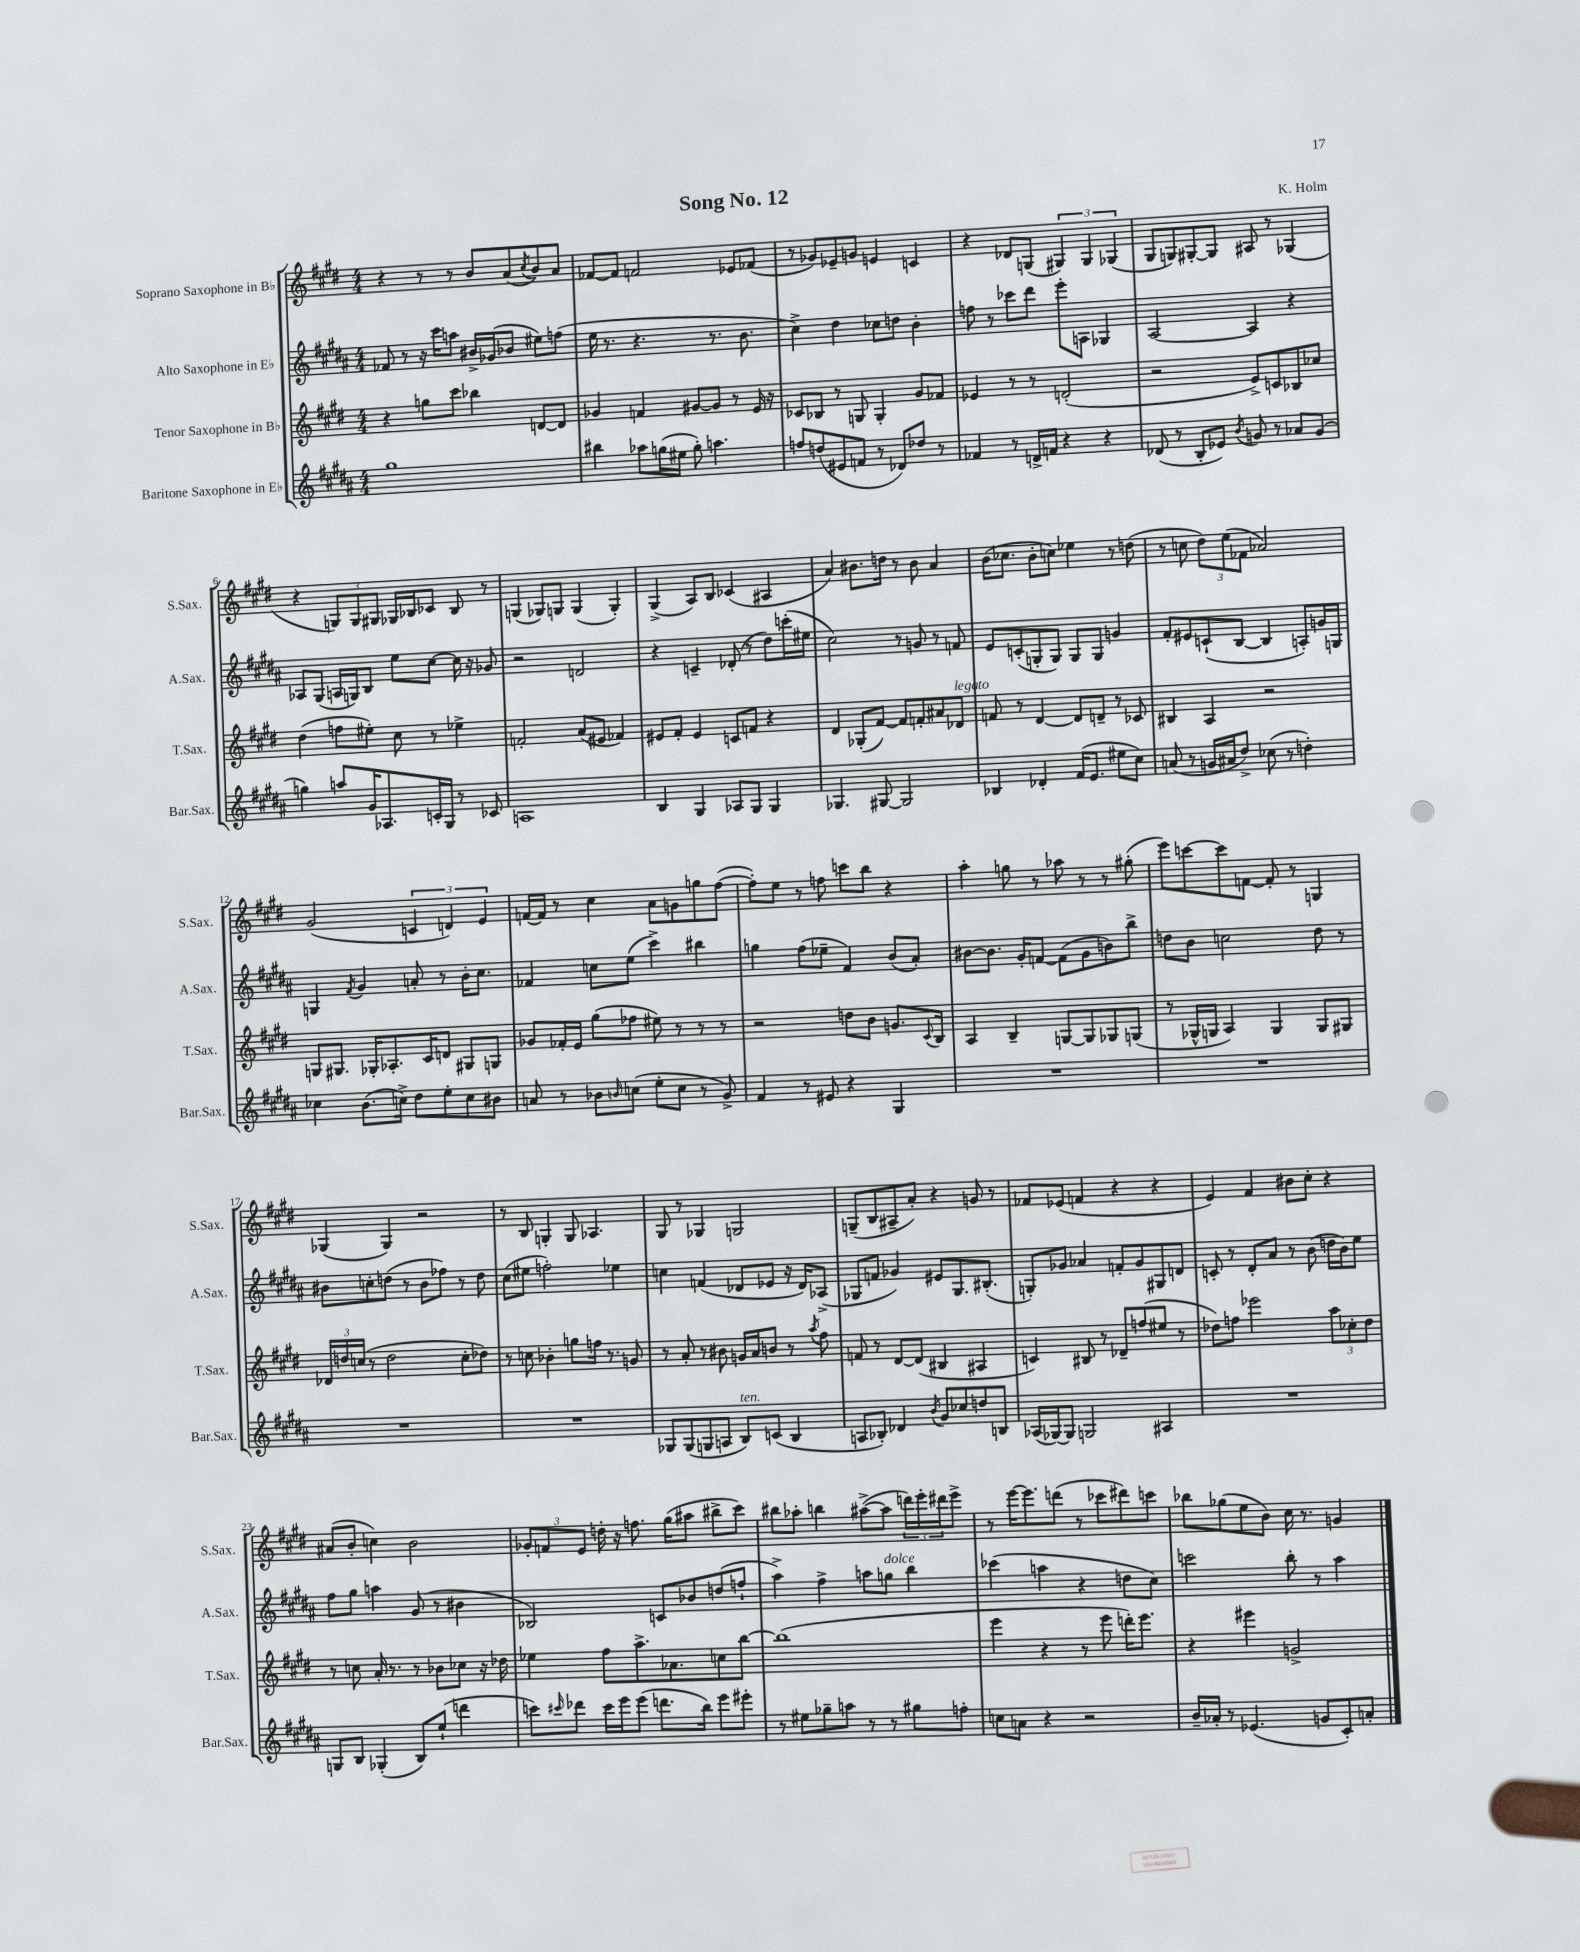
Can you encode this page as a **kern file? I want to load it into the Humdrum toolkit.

**kern	**kern	**kern	**kern
*staff4	*staff3	*staff2	*staff1
*clefG2	*clefG2	*clefG2	*clefG2
*k[f#c#g#d#a#]	*k[f#c#g#d#]	*k[f#c#g#d#a#]	*k[f#c#g#d#]
*M4/4	*M4/4	*M4/4	*M4/4
1gg#	4r	8f-	4r
.	.	8r	.
.	8gg	16r	8r
.	.	16ccc#	.
.	8ccc#	8aa	8r
.	4bb-	16b#^	8b
.	.	(16g-	.
.	.	8b-	(8a
.	.	.	8qcc#
.	[8d	8ee#)	8b)
.	8d]	(8ff	8a
=	=	=	=
4bb#	4g-	16ee	[8f-
.	.	8.r	.
.	.	.	8f-]
8aa-	4f	4.r	2f
(16gg	.	.	.
16ee#	.	.	.
8gg')	[8g#	.	.
4.aa	8g#]	8.r	.
.	8r	.	8e-
.	.	8.b	.
.	16e	.	(8f-
.	16r	.	.
=	=	=	=
8ff	8c-	4cc#^)	8r
(8dd	8B-	.	8g-)
8e#	8r	4dd#	8e-~
8f	8G	.	8g
8r	4G'	8cc-	4e
8d-)	.	8dd	.
8dd-	8g#	4b'	4c
8r	8f-	.	.
=	=	=	=
4f-	4e-	8ff	4r
.	.	8r	.
8r	8r	8ccc-	8d-
16d^	8r	8ddd#	(8G
16f	.	.	.
4r	(2d'	8eee'	6G#)
.	.	8A	.
.	.	.	6G#
4r	.	4G-	.
.	.	.	(6G-
=	=	=	=
(8d-	2r	[2A#	8G#
8r	.	.	8G)
8B'	.	.	[8G#'
8e-)	.	.	8G#]
8qb	.	.	.
8g	8e^)	4A#]	8A#
8r	8c	.	8r
8a-	8B-	4r	(4G-
(8g	8cc-	.	.
=	=	=	=
4gg)	(4dd#	8A-	4r
.	.	(8G#	.
8aa	8ff	16A	12G)
.	.	16G)	.
.	.	.	12G
16g#	8ee#')	8B	.
.	.	.	12G#
8.A-	.	.	.
.	8cc#	8ee	16G-
.	.	.	16B-
16c'	8r	[8cc#	8c-
16G#	.	.	.
8r	4ee-^	16cc#]	8B-
.	.	16r	.
8c-	.	8g-	8r
=	=	=	=
1A	2f'	2r	(4G
.	.	.	8G-)
.	.	.	8G
.	(8a	2d	(4G
.	8e#	.	.
.	4f-)	.	4G')
=	=	=	=
4B	8e#	4r	(4G#^
.	8f#'	.	.
4G#	4e#	4c~	8A)
.	.	.	8B
8A-	8c	(8d-'	(4c-
8G#	8f	8r	.
4G#	4r	8dd#)	4A#
.	.	(16ccc'	.
.	.	16ee#	.
=	=	=	=
4.G-	4d#	2cc#)	4a)
.	(8G-'	.	8.b#
[8G#	[8f#)	.	.
.	.	.	16dd
2G#]	8f#]	8r	8r
.	8f'	8g	8b#
.	8a#	8r	4a
.	8d-	8f	.
=	=	=	=
4B-	8f	8e	(16b
.	.	.	8.cc-
.	8r	(8c'	.
4d-'	[4d#	8G'	8b'
.	.	8G)	8cc)
(16f#	8d#]	8G	4ee-
8.e	.	.	.
.	8d~	8G	.
8ee#	8r	4g	8r
8cc#)	8c-	.	(8dd
=	=	=	=
(8a	4B#	8f#'	8r
8r	.	8e#	8cc
16g	4A	(8c`	12dd#)
16a#	.	.	.
.	.	.	(12ee
8dd#^)	.	[8B	.
.	.	.	12f-
(8cc-	2r	4B]	2a-)
8r	.	.	.
4dd')	.	8A')	.
.	.	16g	.
.	.	16G	.
=	=	=	=
4cc-	8G	4G	(2g#
.	8.G#	.	.
.	.	8qf#	.
(8.b	.	4g#	.
.	16G-'	.	.
.	8.A-'	.	.
16cc^)	.	.	.
8dd#	.	8a'	6c
.	16c#	.	.
8ee'	8d	8r	.
.	.	.	6d)
8cc	8G#	16b'	.
.	.	8.cc#	.
.	.	.	6e
8b#	8G	.	.
=	=	=	=
8a	8g-	4f-	[16f
.	.	.	16f]
8r	16f-'	.	8r
.	16e	.	.
8b-	(8gg#	8cc	4cc#
16qqb	.	.	.
(8cc	8ff-	(8ee	.
8ee'	8ee#)	4ccc#^)	8a
8cc	8r	.	8g
8r	8r	4bb#	8gg
8g#^)	8r	.	([8ff#
=	=	=	=
4f#	2r	4gg	8ff#'])
.	.	.	8ee
8r	.	(8ff#	8r
8e#	.	8ee-~	8ff
4r	8dd	4f#)	8ccc
.	8b	.	8bb
4G#	8.g	(8b	4r
.	.	8a#')	.
.	8qqc#	.	.
.	16B	.	.
=	=	=	=
1r	4A	[8b#	4aa'
.	.	8.b#]	.
.	4B~	.	8gg
.	.	16g#'	.
.	.	[8f	8r
.	[8G	(8f]	8aa-
.	8G]	8g#	8r
.	8G-	8b)	8r
.	(8G	8bb^	(8gg#'
=	=	=	=
1r	8r	8dd	8eee)
.	16G-^^	8b	[8ccc
.	16G	.	.
.	4A)	2cc	8ccc]
.	.	.	[8f
.	4G	.	8f']
.	.	.	8r
.	8G	8dd	4G
.	8G#	8r	.
=	=	=	=
1r	24d-	8b#	(4G-
.	24dd	.	.
.	(24cc	.	.
.	8r	8cc'	.
.	2dd	(8dd	4G-)
.	.	8r	.
.	.	8b#	2r
.	.	8ff-)	.
.	8cc'	8r	.
.	8dd-)	8dd	.
=	=	=	=
1r	8r	(8cc#	8r
.	8cc	8ee#	8B
.	4b-'	2ff')	4G'
.	8gg	.	8G
.	16ff	.	4.A-
.	8.r	.	.
.	.	4ee-	.
.	8g	.	.
=	=	=	=
8G-	8r	4cc	8G#
(8G-	8a'	.	8r
8G	8r	(4f	4G-
8A	8b#	.	.
8B)	16g	8d-	2G
.	16a	.	.
(8c	8b	8e-	.
4B	8r	16r	.
.	.	16d-)	.
.	8qaa	.	.
.	8ff#	(8A-^	.
=	=	=	=
8A	8f	8G-	(8G~
8B-')	8r	8f	8B
4d-	[8d#	4g-)	8A#~
.	(8d#]	.	8a')
8qb	.	.	.
8g#	4B#	8e#	4r
8cc-	.	8.G-	.
8dd	4A#	.	8g
.	.	(8.B#'	.
8B	.	.	8r
=	=	=	=
(16A-	4c)	8G')	8f-
[16G-)	.	.	.
8G-]	.	8g-	(8e-
2G	8B#	4a-	4f
.	8r	.	.
.	8d-~	8f'	4r
.	(8ff	8g-	.
4A#	8ee#	8G#	4r
.	8r	8d	.
=	=	=	=
1r	8dd-)	8c'	4e)
.	8ff	8r	.
.	2eee-	8d#'	4f#
.	.	8a#	.
.	.	8r	8b#
.	.	(8b	8cc#'
.	12aa	16dd	4r
.	.	16b)	.
.	12cc-'	.	.
.	.	8ee	.
.	12dd-	.	.
=	=	=	=
8G	8r	8ff#	(8a#
8B	8cc	8gg#	8b'
(4G-'	16a'	4aa	4cc)
.	8.r	.	.
8B)	8r	(8g#	2b
(8ee`	8b-	8r	.
4ddd	8cc-	4b#	.
.	16r	.	.
.	16dd-	.	.
=	=	=	=
8ccc)	4ee-	2B-)	12g-'
.	.	.	12f
16qqccc#	.	.	.
8ddd-	.	.	.
.	.	.	12e
16ccc#	8ff#	.	16dd'
16eee	.	.	16r
(8eee	8.aa^	.	8.ff
8.ddd	.	8c	.
.	8.a-	.	(16gg#
.	.	8b-	8aa#
16bb)	.	.	.
8eee	8cc	(8dd	8bb#^
8eee#'	[8bb	8ff`	8ccc#)
=	=	=	=
8r	(1bb]	4aa#^)	8bb#
8ee#	.	.	8aa-'
8gg-~	.	4ff#^	4bb
8aa	.	.	.
8r	.	8aa	([8aa#^
8r	.	8gg	8aa#]
8gg#	.	4bb	24ddd)
.	.	.	24eee'
.	.	.	24ddd#
8ff'	.	.	8eee^
=	=	=	=
8cc	4eee	(4ccc-	8r
8a	.	.	[16eee
.	.	.	8.eee]
4r	4r	4aa	.
.	.	.	(8ddd
2r	8r	4r	8r
.	8eee	.	8ccc-
.	16ddd')	8dd	8ddd#)
.	8.eee	.	.
.	.	8cc#)	8ccc
=	=	=	=
16b~	4r	2ccc	8bb-
16a-'	.	.	.
8r	.	.	(8gg-
(4.e-	4eee#	.	8ee
.	.	.	8b)
.	2g^	8bb'	16cc#
.	.	.	8.r
8g	.	8r	.
8c#')	.	4aa#	4g
8a'	.	.	.
==	==	==	==
*-	*-	*-	*-
